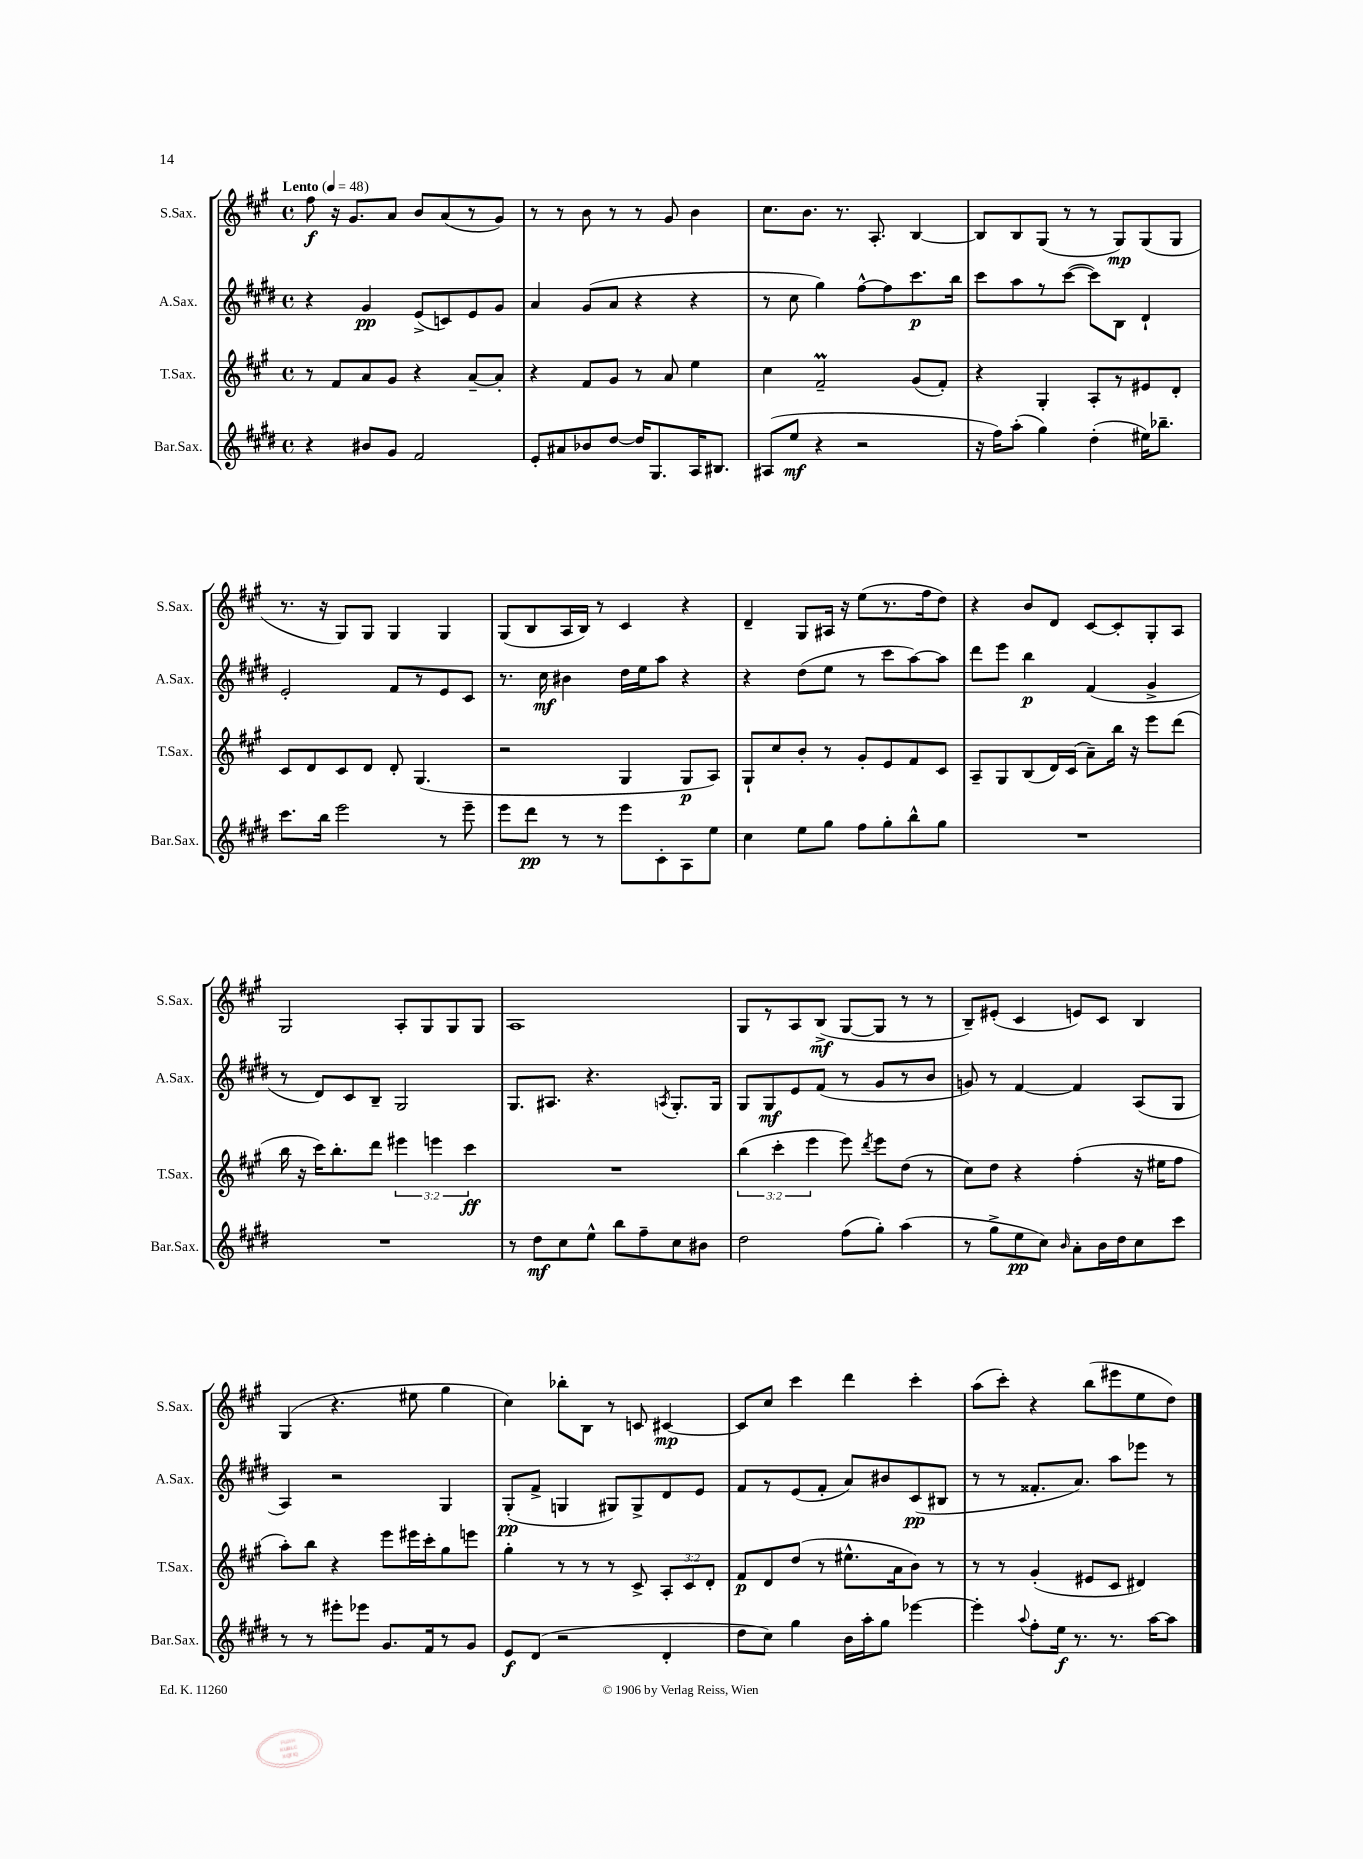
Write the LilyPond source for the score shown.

<<
\new StaffGroup <<
\new Staff = "s0" \with { instrumentName = "S.Sax." shortInstrumentName = "S.Sax." } {
    \clef treble \key a \major \defaultTimeSignature \time 4/4 \tempo "Lento" 4 = 48
    \autoBeamOff fis''8\f r16 gis'8.[ a'8] b'8[ a'8( r8 gis'8]) |
    r8 r8 b'8 r8 r8 gis'8 b'4 |
    cis''8.[ b'8.] r8. a8.-. b4~ |
    b8[ b8 gis8]( r8 r8 gis8[\mp) gis8( gis8] |
    r8. r16 gis8[) gis8] gis4 gis4 |
    gis8[( b8 a16 b16]) r8 cis'4 r4 |
    d'4-- gis8[ ais16] r16 e''8[( r8. fis''16 d''8]) |
    r4 b'8[ d'8] cis'8[~ cis'8-. gis8-. a8] |
    gis2 a8[-. gis8 gis8 gis8] |
    a1 |
    gis8[ r8 a8 b8]->\mf( gis8[~ gis8] r8 r8 |
    b8[--) eis'8]-.( cis'4 e'8[) cis'8] b4 |
    gis4( r4. eis''8 gis''4 |
    cis''4) bes''8[-. b8] r8 c'8 cis'4~\mp |
    cis'8[ cis''8] cis'''4 d'''4 cis'''4-. |
    a''8[( cis'''8]-.) r4 b''8[( eis'''8 e''8 d''8]) \bar "|." |
}
\new Staff = "s1" \with { instrumentName = "A.Sax." shortInstrumentName = "A.Sax." } {
    \clef treble \key e \major \defaultTimeSignature \time 4/4
    \autoBeamOff r4 gis'4\pp e'8[->( c'8) e'8 gis'8] |
    a'4 gis'8[( a'8] r4 r4 |
    r8 cis''8 gis''4) fis''8[~-^ fis''8 cis'''8.\p b''16] |
    cis'''8[ a''8 r8 cis'''8]~( cis'''8[) b8] dis'4-! |
    e'2-. fis'8[ r8 e'8 cis'8] |
    r8. cis''16\mf bis'4 dis''16[ e''16 a''8] r4 |
    r4 dis''8[( e''8] r8 cis'''8[ a''8~) a''8] |
    dis'''8[ e'''8] b''4\p fis'4( gis'4-> |
    r8 dis'8[) cis'8 b8]-- gis2 |
    gis8.[ ais8.] r4. \acciaccatura { a8 } gis8.[-. gis16] |
    gis8[ gis8\mf e'8 fis'8]( r8 gis'8[ r8 b'8] |
    g'8) r8 fis'4~ fis'4 a8[( gis8] |
    a4) r2 gis4 |
    gis8[-.\pp( fis'8]-> g4 gis8[) gis8-> dis'8 e'8] |
    fis'8[ r8 e'8( fis'8]-. a'8[) bis'8 cis'8\pp( bis8] |
    r8 r8 fisis'8.[-. a'8.]) a''8[ ees'''8] r8 \bar "|." |
}
\new Staff = "s2" \with { instrumentName = "T.Sax." shortInstrumentName = "T.Sax." } {
    \clef treble \key a \major \defaultTimeSignature \time 4/4 \override Staff.TupletNumber.text = #tuplet-number::calc-fraction-text
    \autoBeamOff r8 fis'8[ a'8 gis'8] r4 a'8[~-- a'8]-. |
    r4 fis'8[ gis'8] r8 a'8 e''4 |
    cis''4 fis'2--\prall gis'8[( fis'8]-.) |
    r4 gis4-. a8[-. r8 eis'8 d'8]-. |
    cis'8[ d'8 cis'8 d'8] d'8-. gis4.( |
    r2 gis4 gis8[\p a8]) |
    gis8[-! cis''8 b'8]-. r8 gis'8[-. e'8 fis'8 cis'8] |
    a8[-- gis8 b8( d'16) cis'16]( a'8[--) b''16] r16 e'''8[ d'''8]( |
    b''16 r16 cis'''16[) b''8.-. d'''8] \tuplet 3/2 { eis'''4 e'''4 cis'''4\ff } |
    R1 |
    \tuplet 3/2 { b''4( cis'''4-. e'''4 } e'''8) \acciaccatura { d'''8 } e'''8[ d''8]( r8 |
    cis''8[) d''8] r4 fis''4-.( r16 eis''16[ fis''8] |
    a''8[-.) b''8] r4 e'''8[ eis'''16 cis'''16-. gis''8 e'''8] |
    gis''4-. r8 r8 r8 cis'8-> \tuplet 3/2 { a8[-. cis'8 d'8]-. } |
    fis'8[\p d'8 d''8]( r8 eis''8.[-^ a'16 b'8]) r8 |
    r8 r8 gis'4-.( eis'8[ cis'8] dis'4) \bar "|." |
}
\new Staff = "s3" \with { instrumentName = "Bar.Sax." shortInstrumentName = "Bar.Sax." } {
    \clef treble \key e \major \defaultTimeSignature \time 4/4
    \autoBeamOff r4 bis'8[ gis'8] fis'2 |
    e'8[-. ais'8 bes'8 dis''8]~ dis''16[ gis8. a16 bis8.] |
    ais8[( e''8]\mf r4 r2 |
    r16 fis''16[) a''8]-.( gis''4) dis''4-.( eis''16[) bes''8.]-- |
    cis'''8.[ b''16] e'''2 r8 e'''8-- |
    e'''8[ dis'''8]\pp r8 r8 e'''8[ cis'8-. a8 e''8] |
    cis''4 e''8[ gis''8] fis''8[ gis''8-. b''8-^ gis''8] |
    R1 |
    R1 |
    r8 dis''8[\mf cis''8 e''8]-^ b''8[ fis''8-- cis''8 bis'8] |
    dis''2 fis''8[( gis''8]-.) a''4( |
    r8 gis''8[-> e''8\pp cis''8]) \grace { b'16 } a'8[-. b'16 dis''16 cis''8 cis'''8] |
    r8 r8 eis'''8[-. ees'''8] gis'8.[ fis'16 r8 gis'8] |
    e'8[\f dis'8]( r2 dis'4-. |
    dis''8[ cis''8]) gis''4 b'16[ a''16-. gis''8] ees'''4~ |
    ees'''4-. \appoggiatura { a''8 } fis''8[-. e''16]\f r8. r8. a''16[~ a''8] \bar "|." |
}
>>
>>
\layout { \context { \Score \remove "Bar_number_engraver" } }
